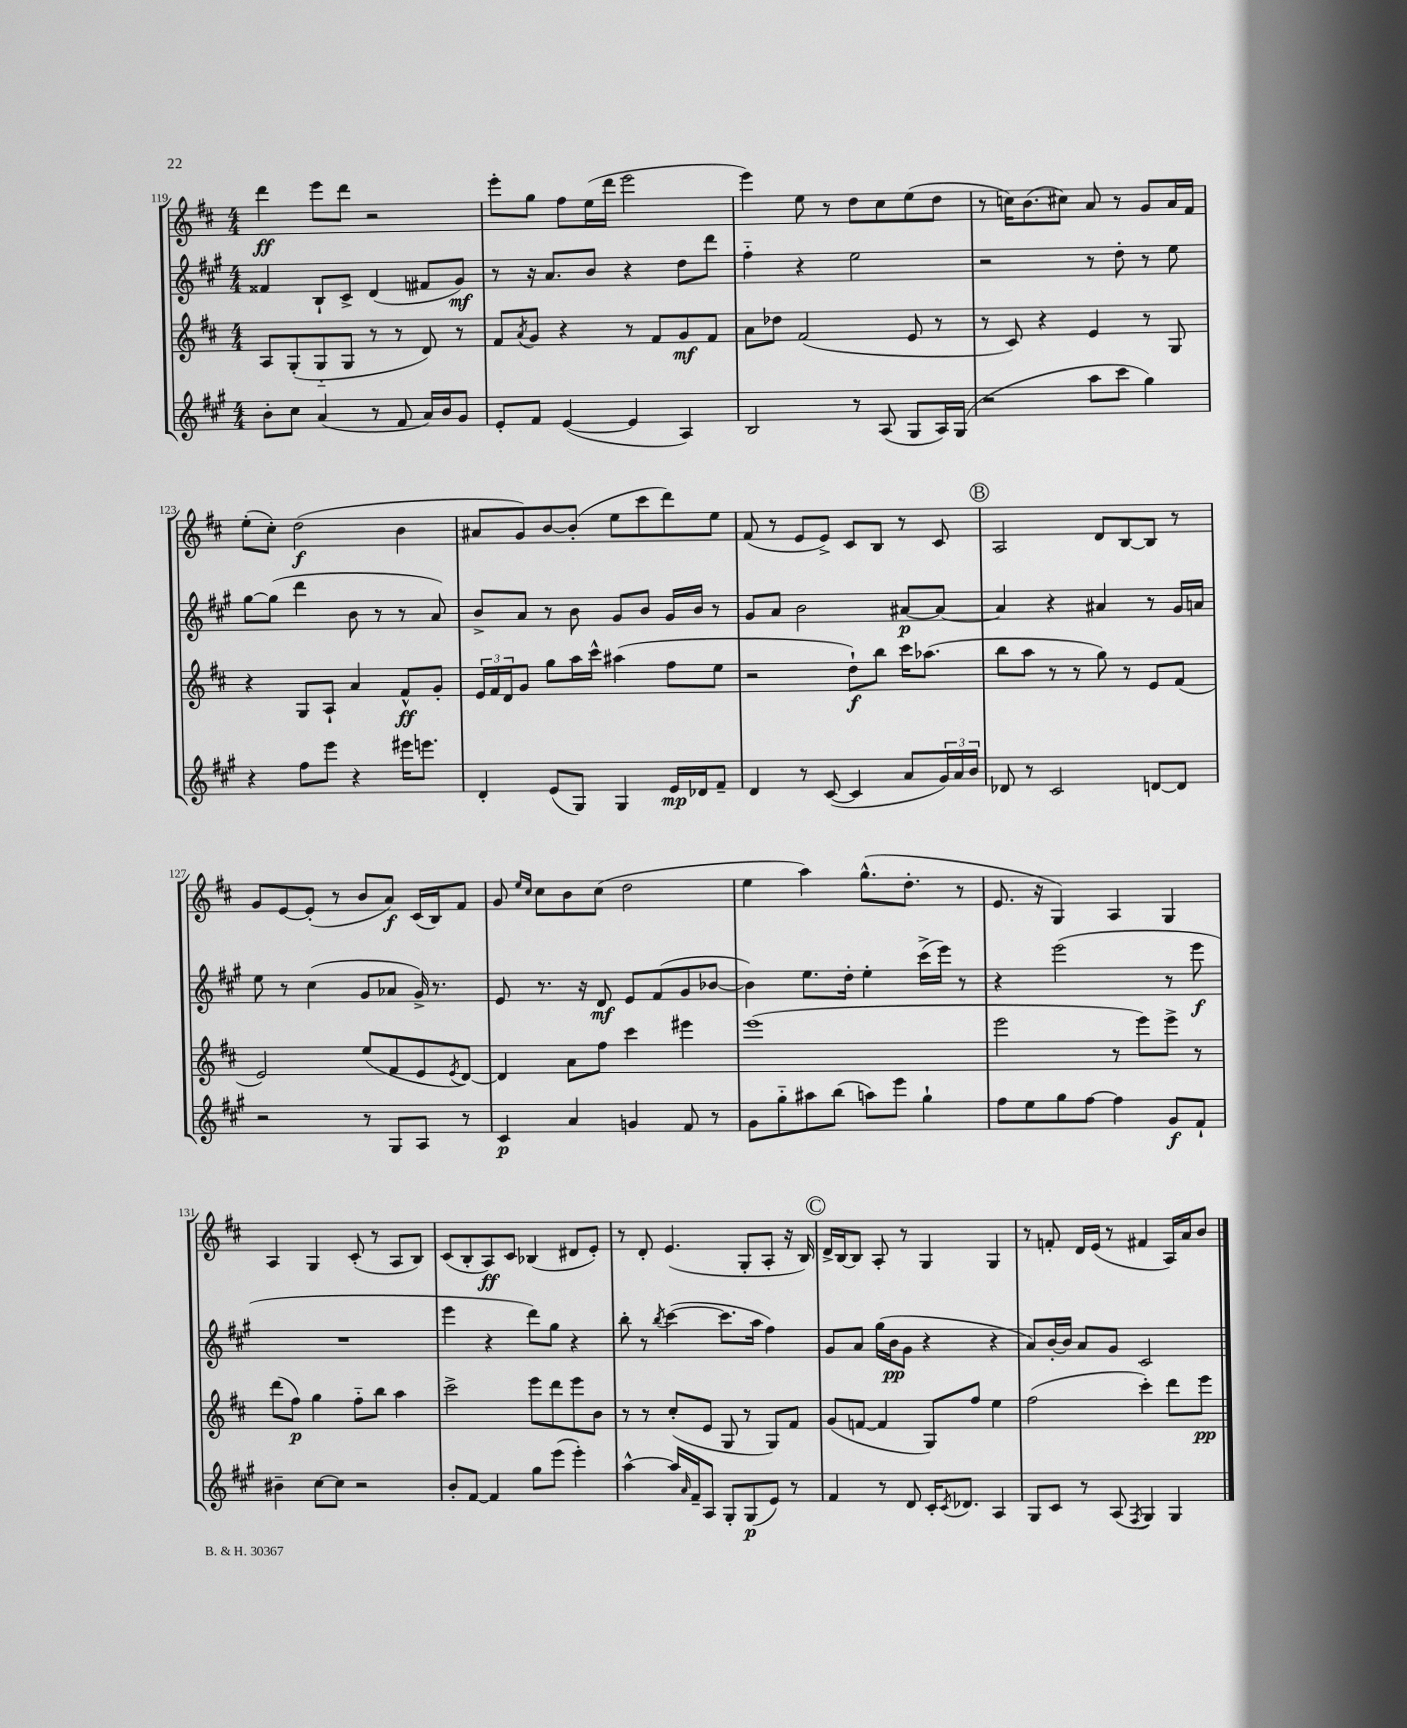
<<
\new StaffGroup <<
\new Staff = "s0" {
    \clef treble \key d \major \numericTimeSignature \time 4/4
    d'''4\ff e'''8 d'''8 r2 |
    e'''8-. g''8 fis''8 e''16( d'''16 e'''2 |
    e'''4) e''8 r8 d''8 cis''8 e''8( d''8 |
    r8 c''16) b'8.( cis''8) a'8 r8 g'8 a'16 fis'16 |
    e''8-.( cis''8-.) d''2\f( b'4 |
    ais'8 g'8) b'8~ b'8-.( e''8 cis'''8 d'''8) e''8 |
    fis'8( r8 e'8 e'8->) cis'8 b8 r8 cis'8 |
    \mark \markup { \circle "B" } a2 d'8 b8~ b8 r8 |
    g'8 e'8~ e'8-.( r8 b'8 a'8\f) cis'16( b16) fis'8 |
    g'8 \grace { e''16 cis''16 } cis''8 b'8 cis''8( d''2 |
    e''4 a''4) g''8.-^( d''8.-. r8 |
    e'8. r16 g4) a4 g4 |
    a4 g4 cis'8-.( r8 a8 b8) |
    cis'8( b8-. a8\ff) cis'8 bes4( dis'8 e'8-.) |
    r8 d'8-. e'4.( g8-. a8-. r16 b16) |
    \mark \markup { \circle "C" } d'16-> b16~ b8 a8-. r8 g4 g4 |
    r8 f'8-. d'16 e'16( r8 fis'4 a16) a'16 b'8 \bar "|." |
}
\new Staff = "s1" {
    \clef treble \key a \major \numericTimeSignature \time 4/4
    fisis'4 b8-! cis'8-> d'4( fis'8 gis'8\mf) |
    r8 r16 a'8. b'8 r4 d''8 d'''8 |
    fis''4-_ r4 e''2 |
    r2 r8 d''8-. r8 e''8 |
    gis''8~ gis''8( d'''4 b'8 r8 r8 a'8) |
    b'8-> a'8 r8 b'8 gis'8 b'8 gis'16 b'16 r8 |
    gis'8 a'8 b'2 ais'8~\p ais'8~ |
    \mark \markup { \circle "B" } ais'4 r4 ais'4 r8 gis'16 a'16 |
    e''8 r8 cis''4( gis'8 aes'8 gis'16->) r8. |
    e'8 r8. r16 d'8\mf e'8 fis'8( gis'8 bes'8~ |
    bes'4) e''8. d''16-. e''4-. cis'''16->( e'''16) r8 |
    r4 e'''2( r8 e'''8\f |
    R1 |
    e'''4 r4 d'''8) gis''8 r4 |
    b''8-. r8 \acciaccatura { b''8 } cis'''4~( cis'''8. a''16 fis''4) |
    \mark \markup { \circle "C" } gis'8 a'8 gis''16( b'16\pp gis'8 r4 r4 |
    a'8) b'16~-. b'16 a'8 gis'8 cis'2 \bar "|." |
}
\new Staff = "s2" {
    \clef treble \key d \major \numericTimeSignature \time 4/4
    a8 g8-.( g8-_ g8 r8 r8 d'8) r8 |
    fis'8 \acciaccatura { a'8 } g'8 r4 r8 fis'8 g'8\mf fis'8 |
    a'8 des''8 fis'2( e'8 r8 |
    r8 cis'8) r4 e'4 r8 g8 |
    r4 g8 a8-! a'4 fis'8-^\ff g'8-. |
    \tuplet 3/2 { e'16 fis'16 d'16 } g'8 g''8 a''16 cis'''16-^ ais''4( fis''8 e''8 |
    r2 d''8-!\f) b''8 cis'''16 aes''8.( |
    \mark \markup { \circle "B" } b''8 a''8 r8 r8 g''8) r8 e'8 fis'8( |
    e'2) e''8( fis'8 e'8 \acciaccatura { e'8 } d'8~) |
    d'4 a'8 fis''8 cis'''4 eis'''4 |
    e'''1( |
    e'''2 r8 e'''8) e'''8-> r8 |
    d'''8( fis''8\p) g''4 fis''8-_ b''8 a''4 |
    cis'''2-> e'''8 d'''8 e'''8 b'8 |
    r8 r8 cis''8-.( e'8 g8 r8 g8) fis'8 |
    \mark \markup { \circle "C" } g'8( f'8~ f'4 g8) fis''8 e''4 |
    fis''2( cis'''4-.) d'''8 e'''8\pp \bar "|." |
}
\new Staff = "s3" {
    \clef treble \key a \major \numericTimeSignature \time 4/4
    b'8-. cis''8 a'4( r8 fis'8 a'16) b'16 gis'8 |
    e'8-. fis'8 e'4~( e'4 a4) |
    b2 r8 a8( gis8 a16) gis16( |
    r2 a''8 cis'''8 gis''4) |
    r4 fis''8 e'''8 r4 eis'''16 e'''8. |
    d'4-. e'8( gis8) gis4 e'16\mp des'16 fis'8-- |
    d'4 r8 cis'8~( cis'4 a'8 \tuplet 3/2 { gis'16) a'16 b'16 } |
    \mark \markup { \circle "B" } des'8 r8 cis'2 d'8~ d'8 |
    r2 r8 gis8 a8 r8 |
    cis'4\p a'4 g'4 fis'8 r8 |
    gis'8 gis''8-_ ais''8 b''8( a''8) e'''8 gis''4-! |
    fis''8 e''8 gis''8 fis''8~ fis''4 gis'8\f fis'8-! |
    bis'4-- cis''8~ cis''8 r2 |
    b'8-. fis'8~ fis'4 gis''8 e'''8( e'''4-.) |
    a''4~-^ a''16 \grace { a'16 } fis'16-- a8 gis8-. gis8\p( e'8) r8 |
    \mark \markup { \circle "C" } fis'4 r8 d'8 cis'16-. \acciaccatura { cis'8 } des'8. a4 |
    gis8 cis'8 r8 a8( \acciaccatura { fis8 } gis4) gis4 \bar "|." |
}
>>
>>
\layout { \context { \Score currentBarNumber = #119 } }
